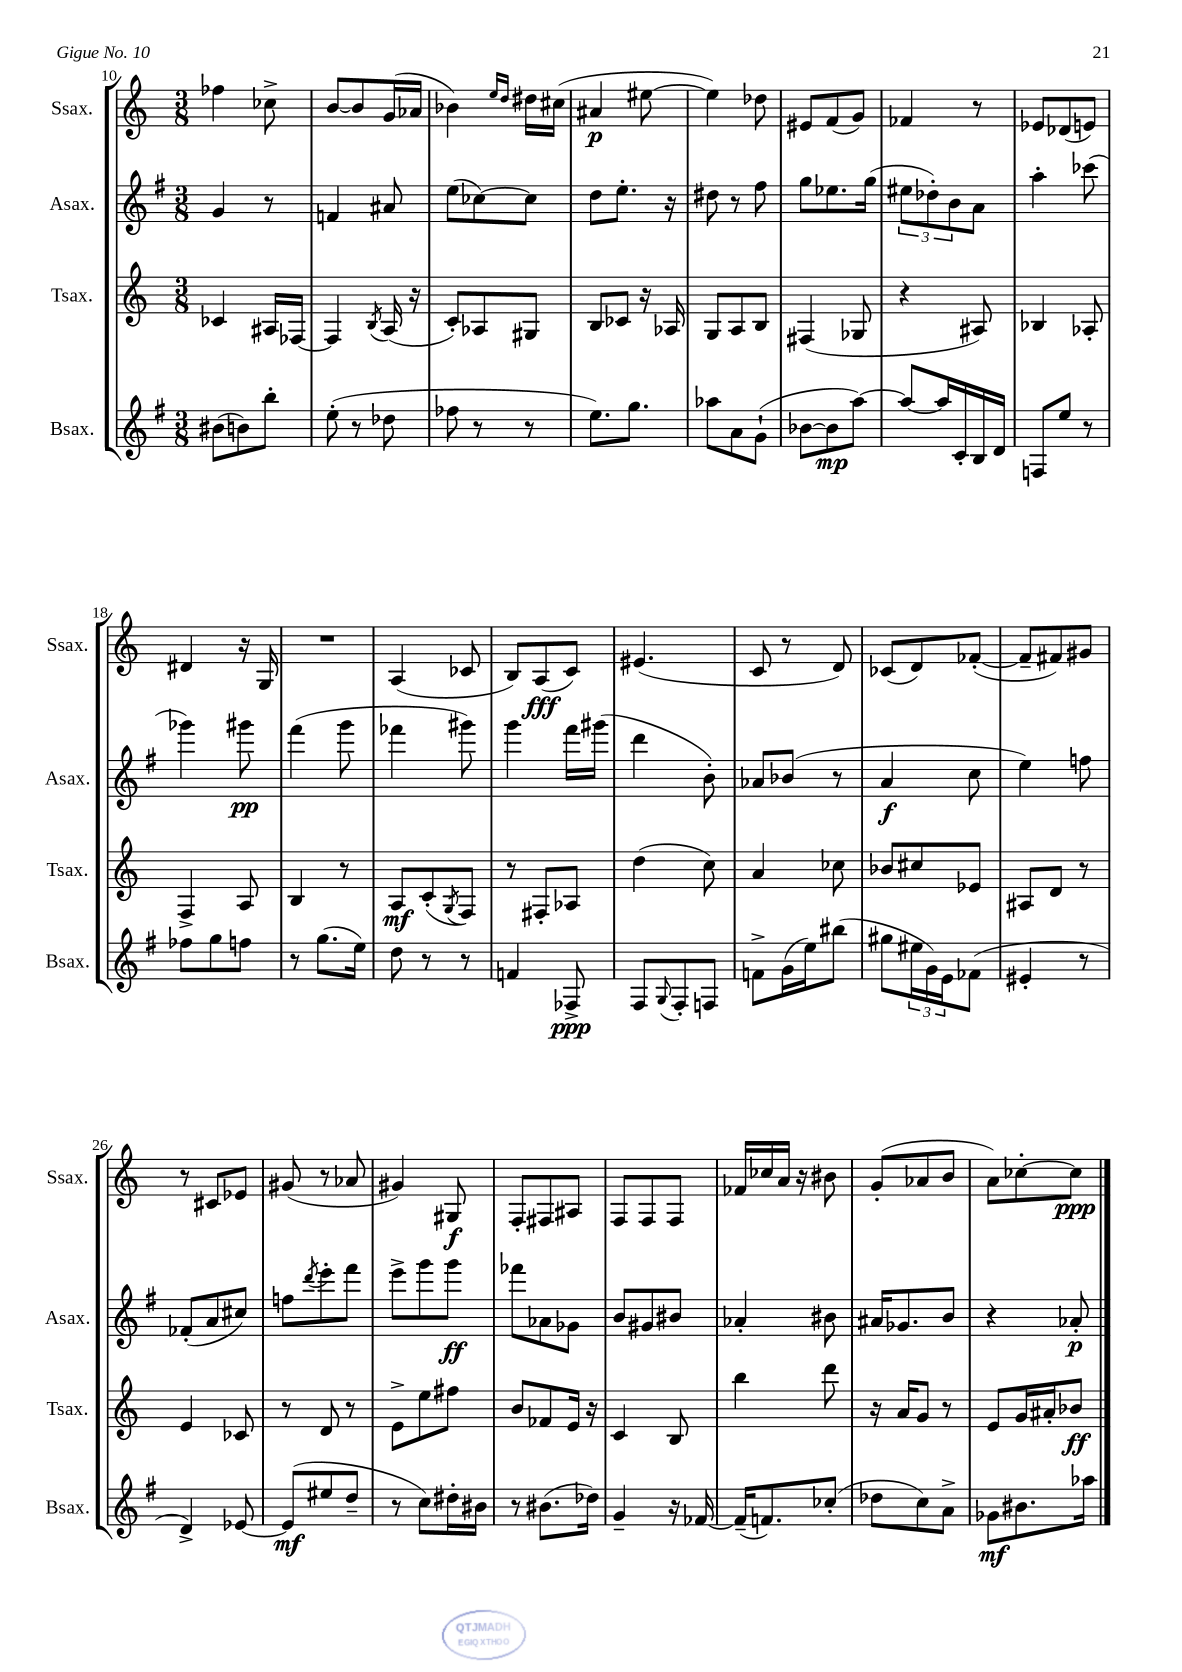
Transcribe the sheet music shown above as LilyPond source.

<<
\new StaffGroup <<
\new Staff = "s0" \with { instrumentName = "Ssax." shortInstrumentName = "Ssax." } {
    \clef treble \key c \major \numericTimeSignature \time 3/8
    fes''4 ces''8-> |
    b'8~ b'8 g'16( aes'16 |
    bes'4) \grace { e''16 d''16 } dis''16 cis''16( |
    ais'4\p eis''8~ |
    eis''4) des''8 |
    eis'8 f'8( g'8) |
    fes'4 r8 |
    ees'8 des'8( e'8) |
    dis'4 r16 g16 |
    R4. |
    a4( ces'8 |
    b8) a8\fff( c'8) |
    eis'4.( |
    c'8 r8 d'8) |
    ces'8( d'8) fes'8~-.( |
    fes'8-- fis'8) gis'8 |
    r8 cis'8 ees'8 |
    gis'8( r8 aes'8 |
    gis'4) gis8\f |
    f8-. fis8 ais8 |
    f8 f8 f8 |
    fes'16 ces''16 a'16 r16 bis'8 |
    g'8-.( aes'8 b'8 |
    a'8) ces''8~-. ces''8\ppp \bar "|." |
}
\new Staff = "s1" \with { instrumentName = "Asax." shortInstrumentName = "Asax." } {
    \clef treble \key g \major \numericTimeSignature \time 3/8
    g'4 r8 |
    f'4 ais'8 |
    e''8( ces''8~) ces''8 |
    d''8 e''8.-. r16 |
    dis''8 r8 fis''8 |
    g''8 ees''8. g''16( |
    \tuplet 3/2 { eis''8 des''8-.) b'8 } a'8 |
    a''4-. ces'''8( |
    ges'''4) gis'''8\pp |
    fis'''4( g'''8 |
    fes'''4 gis'''8) |
    g'''4 fis'''16 gis'''16( |
    d'''4 b'8-.) |
    aes'8 bes'8( r8 |
    a'4\f c''8 |
    e''4) f''8 |
    fes'8-.( a'8 cis''8) |
    f''8 \acciaccatura { d'''8 } e'''8-. fis'''8 |
    e'''8-> g'''8 g'''8\ff |
    fes'''8 aes'8 ges'8 |
    b'8 gis'8 bis'8 |
    aes'4-. bis'8 |
    ais'16 ges'8. b'8 |
    r4 aes'8-.\p \bar "|." |
}
\new Staff = "s2" \with { instrumentName = "Tsax." shortInstrumentName = "Tsax." } {
    \clef treble \key c \major \numericTimeSignature \time 3/8
    ces'4 ais16 fes16~ |
    fes4 \acciaccatura { b8 } a16( r16 |
    c'8-.) aes8 gis8 |
    b8 ces'8 r16 aes16 |
    g8 a8 b8 |
    fis4( ges8 |
    r4 ais8) |
    bes4 aes8-. |
    f4-> a8 |
    b4 r8 |
    a8\mf c'8-.( \acciaccatura { g8 } f8) |
    r8 fis8-. aes8 |
    d''4( c''8) |
    a'4 ces''8 |
    bes'8 cis''8 ees'8 |
    ais8 d'8 r8 |
    e'4 ces'8 |
    r8 d'8 r8 |
    e'8-> e''8 fis''8 |
    b'8 fes'8 e'16 r16 |
    c'4 b8 |
    b''4 d'''8 |
    r16 a'16 g'8 r8 |
    e'8 g'16 ais'16-. bes'8\ff \bar "|." |
}
\new Staff = "s3" \with { instrumentName = "Bsax." shortInstrumentName = "Bsax." } {
    \clef treble \key g \major \numericTimeSignature \time 3/8
    bis'8( b'8) b''8-. |
    e''8-.( r8 des''8 |
    fes''8 r8 r8 |
    e''8.) g''8. |
    aes''8 a'8 g'8-!( |
    bes'8~ bes'8\mp a''8~) |
    a''8~ a''16 c'16-. b16 d'16 |
    f8 e''8 r8 |
    fes''8 g''8 f''8 |
    r8 g''8.( e''16) |
    d''8 r8 r8 |
    f'4 fes8->\ppp |
    fis8 \appoggiatura { g8 } fis8-. f8 |
    f'8-> g'16( e''16) bis''8( |
    gis''8 \tuplet 3/2 { eis''16 g'16) e'16 } fes'8( |
    eis'4-. r8 |
    d'4->) ees'8~ |
    ees'8\mf( eis''8 d''8-- |
    r8 c''8) dis''16-. bis'16 |
    r8 bis'8.( des''16) |
    g'4-- r16 fes'16~ |
    fes'16--( f'8.) ces''8-.( |
    des''8 c''8) a'8-> |
    ges'8\mf bis'8. aes''16 \bar "|." |
}
>>
>>
\layout { \context { \Score currentBarNumber = #10 } }
